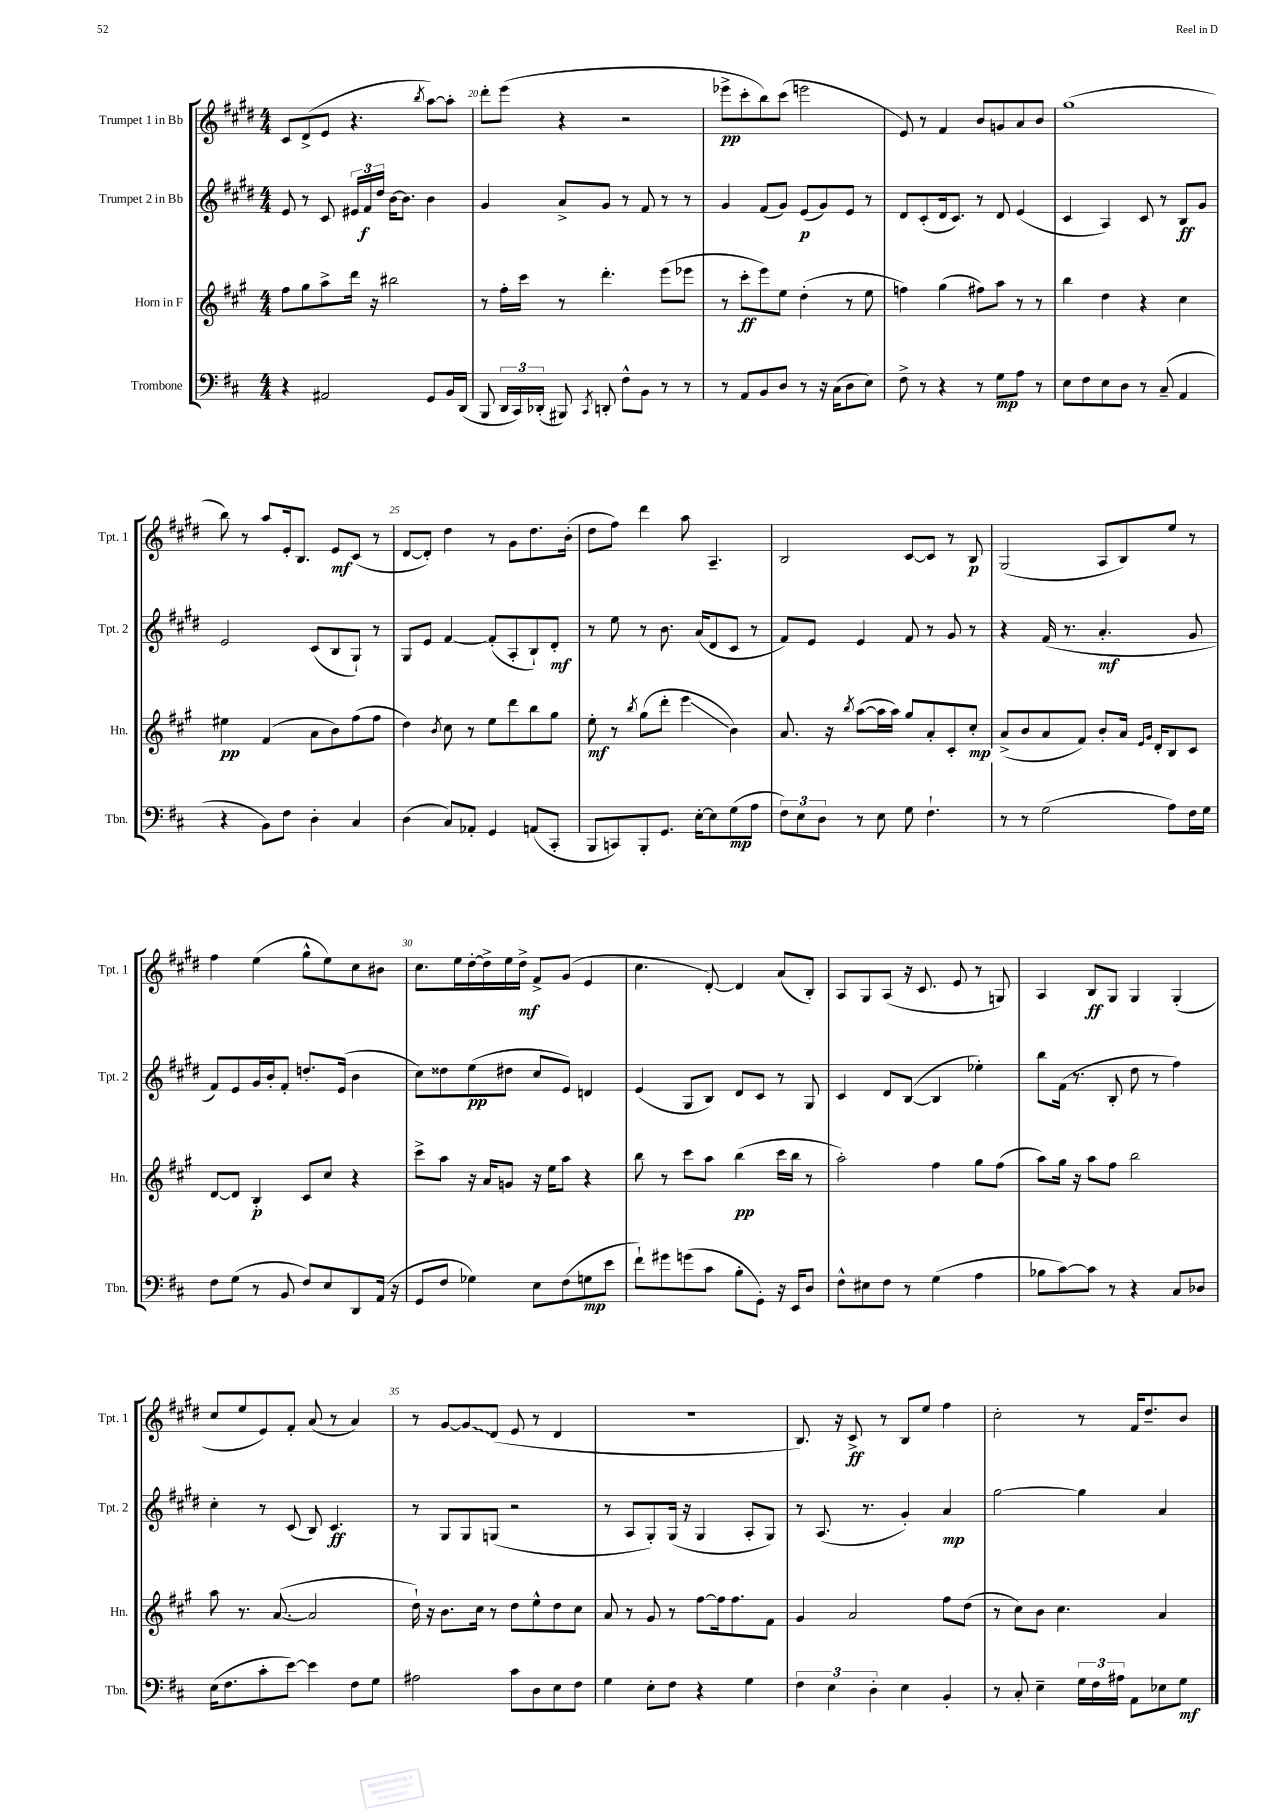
<<
\new StaffGroup <<
\new Staff = "s0" \with { instrumentName = "Trumpet 1 in Bb" shortInstrumentName = "Tpt. 1" } {
    \clef treble \key e \major \numericTimeSignature \time 4/4
    \autoBeamOff cis'8[ dis'8->( e'8] r4. \acciaccatura { b''8 } a''8[~) a''8]-. |
    dis'''8[-. e'''8]( r4 r2 |
    ees'''8[->\pp cis'''8-. b''8) cis'''8]( e'''2 |
    e'8) r8 fis'4 b'8[ g'8 a'8 b'8] |
    gis''1( |
    b''8) r8 a''8[ e'16-. b8.] e'8[\mf cis'8]( r8 |
    dis'8[~ dis'8]-.) dis''4 r8 gis'8[ dis''8. b'16]-.( |
    dis''8[ fis''8]) dis'''4 a''8 a4.-- |
    b2 cis'8[~ cis'8] r8 b8\p |
    gis2( a8[ b8) e''8] r8 |
    fis''4 e''4( gis''8[-^ e''8) cis''8 bis'8] |
    cis''8.[ e''16 dis''16~-. dis''16-> e''16 dis''16]->\mf fis'8[-> gis'8]( e'4 |
    cis''4. dis'8~-.) dis'4 a'8[( b8]-.) |
    a8[ gis8 a8]( r16 cis'8. e'8 r8 g8) |
    a4 b8[\ff gis8] gis4 gis4-.( |
    cis''8[ e''8 e'8) fis'8]-. a'8( r8 a'4) |
    r8 gis'8[~ \once \override Glissando.style = #'zigzag gis'8\glissando dis'8]( e'8 r8 dis'4 |
    r1 |
    b8.) r16 cis'8->\ff r8 b8[ e''8] fis''4 |
    cis''2-. r8 fis'16[ dis''8.-- b'8] \bar "|." |
}
\new Staff = "s1" \with { instrumentName = "Trumpet 2 in Bb" shortInstrumentName = "Tpt. 2" } {
    \clef treble \key e \major \numericTimeSignature \time 4/4
    \autoBeamOff e'8 r8 cis'8 \tuplet 3/2 { eis'16[ fis'16\f dis''16] } b'16[~ b'8.] b'4 |
    gis'4 a'8[-> gis'8] r8 fis'8 r8 r8 |
    gis'4 fis'8[( gis'8]) e'8[\p( gis'8) e'8] r8 |
    dis'8[ cis'8-.( dis'16 cis'8.]) r8 dis'8 e'4( |
    cis'4 a4) cis'8 r8 b8[\ff gis'8] |
    e'2 cis'8[( b8 gis8]-!) r8 |
    gis8[ e'8] fis'4~ fis'8[-.( a8-. b8-!) dis'8]-.\mf |
    r8 e''8 r8 b'8. a'16[( dis'8 cis'8] r8 |
    fis'8[) e'8] e'4 fis'8 r8 gis'8 r8 |
    r4 fis'16( r8. a'4.-.\mf gis'8 |
    fis'8[) e'8 gis'16 b'16-. fis'8]-. d''8.[-. e'16]( b'4 |
    cis''8[) disis''8 e''8\pp( dis''8] cis''8[ e'8]) d'4 |
    e'4( gis8[ b8]) dis'8[ cis'8] r8 gis8 |
    cis'4 dis'8[ b8]~( b4 ees''4-.) |
    b''8[ fis'16]( r8. b8-. dis''8 r8 fis''4) |
    cis''4-. r8 cis'8( b8) cis'4.\ff |
    r8 gis8[ gis8 g8]( r2 |
    r8 a8[ gis8-.) gis16]( r16 gis4 a8[-. gis8]) |
    r8 a8.( r8. gis'4-.) a'4\mp |
    gis''2~ gis''4 a'4 \bar "|." |
}
\new Staff = "s2" \with { instrumentName = "Horn in F" shortInstrumentName = "Hn." } {
    \clef treble \key a \major \numericTimeSignature \time 4/4
    \autoBeamOff fis''8[ gis''8 a''8-> d'''16] r16 bis''2 |
    r8 fis''16[-. cis'''16] r8 d'''4.-. e'''8[( ees'''8] |
    r8 cis'''8[-.\ff e'''8) e''8] d''4-.( r8 e''8 |
    f''4) gis''4( fis''8[) a''8] r8 r8 |
    b''4 d''4 r4 cis''4 |
    eis''4\pp fis'4( a'8[ b'8) fis''8( fis''8] |
    d''4) \acciaccatura { b'8 } cis''8 r8 e''8[ d'''8 b''8 gis''8] |
    e''8-.\mf r8 \acciaccatura { b''8 } gis''8[( d'''8]-. e'''4\glissando b'4) |
    a'8. r16 \acciaccatura { b''8 } a''8[~( a''16 a''16]) gis''8[ a'8-. cis'8-. cis''8]-.\mp |
    a'8[->( b'8 a'8 fis'8]) b'8[-. a'16] \grace { e'16[ gis'16] } d'16[-. b8 cis'8] |
    d'8[~ d'8] b4-.\p cis'8[ cis''8] r4 |
    cis'''8[-> a''8] r16 a'16[ g'8] r16 e''16[ a''8] r4 |
    b''8 r8 cis'''8[ a''8] b''4\pp( cis'''16[ b''16] r8 |
    a''2-.) fis''4 gis''8[ fis''8]( |
    a''8[) gis''16] r16 a''8[ fis''8] b''2 |
    a''8 r8. a'8.~( a'2 |
    d''16-!) r16 b'8.[ cis''16] r8 d''8[ e''8-^ d''8 cis''8] |
    a'8 r8 gis'8 r8 fis''8[~ fis''16 fis''8. fis'8] |
    gis'4 a'2 fis''8[ d''8]( |
    r8 cis''8[) b'8] cis''4. a'4 \bar "|." |
}
\new Staff = "s3" \with { instrumentName = "Trombone" shortInstrumentName = "Tbn." } {
    \clef bass \key d \major \numericTimeSignature \time 4/4
    \autoBeamOff r4 ais,2 g,8[ b,16 d,16]( |
    b,,8 \tuplet 3/2 { d,16[ cis,16) des,16]-.( } bis,,8) \acciaccatura { cis,8 } d,8-. fis8[-^ b,8] r8 r8 |
    r8 a,8[ b,8 d8] r8 r16 cis16[( d8 e8]) |
    fis8-> r8 r4 r8 g8[\mp a8] r8 |
    e8[ fis8 e8 d8] r8 cis8--( a,4 |
    r4 b,8[) fis8] d4-. cis4 |
    d4( cis8[) aes,8]-. g,4 a,8[( cis,8]-. |
    b,,8[ c,8) b,,8-. g,8.] e16[~-. e8 g8\mp( a8] |
    \tuplet 3/2 { fis8[) e8 d8] } r8 e8 g8 fis4.-! |
    r8 r8 g2( a8[) fis16 g16] |
    fis8[ g8]( r8 b,8 fis8[) e8 d,8 a,16]( r16 |
    g,8[ fis8] ges4) e8[ fis8( g8\mp e'8] |
    fis'8[-!) gis'8 g'8( cis'8] b8[-. g,8]-.) r16 e,16[ d8] |
    fis8[-^ eis8 fis8] r8 g4( a4 |
    bes8[ cis'8~) cis'8] r8 r4 cis8[ des8] |
    e16[( fis8. cis'8-. e'8]~) e'4 fis8[ g8] |
    ais2 cis'8[ d8 e8 fis8] |
    g4 e8[-. fis8] r4 g4 |
    \tuplet 3/2 { fis4 e4 d4-. } e4 b,4-. |
    r8 cis8-. e4-- \tuplet 3/2 { g16[ fis16 ais16] } a,8[ ees8 g8]\mf \bar "|." |
}
>>
>>
\layout { \context { \Score currentBarNumber = #19 \override BarNumber.break-visibility = ##(#f #t #t) barNumberVisibility = #(every-nth-bar-number-visible 5) } }
